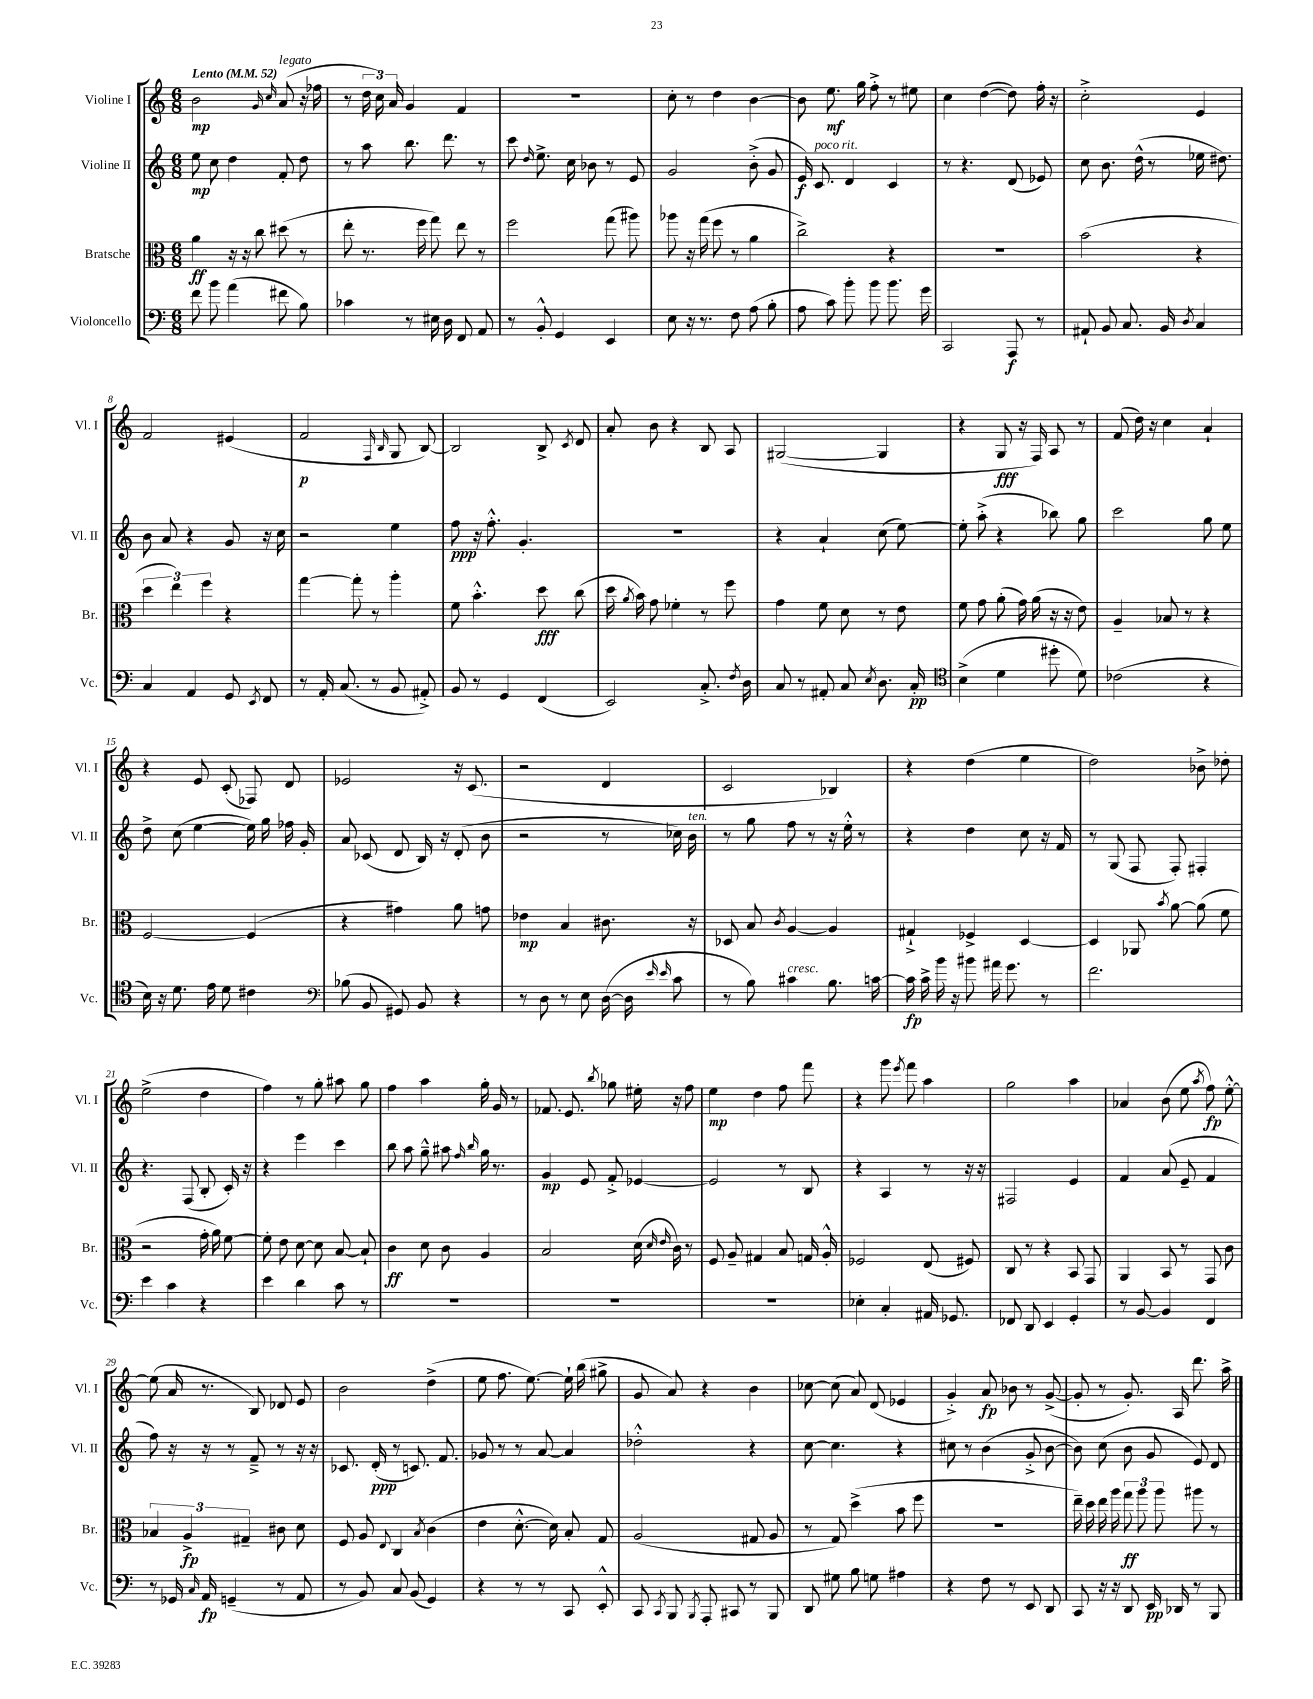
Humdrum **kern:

**kern	**dynam	**kern	**dynam	**kern	**dynam	**kern	**dynam
*part4	*part4	*part3	*part3	*part2	*part2	*part1	*part1
*staff4	*staff4	*staff3	*staff3	*staff2	*staff2	*staff1	*staff1
*I"Violoncello	*	*I"Bratsche	*	*I"Violine II	*	*I"Violine I	*
*I'Vc.	*	*I'Br.	*	*I'Vl. II	*	*I'Vl. I	*
*clefF4	*	*clefC3	*	*clefG2	*	*clefG2	*
*k[]	*	*k[]	*	*k[]	*	*k[]	*
*M6/8	*	*M6/8	*	*M6/8	*	*M6/8	*
*MM52	*	*MM52	*	*MM52	*	*MM52	*
=1	=1	=1	=1	=1	=1	=1	=1
!	!	!	!	!	!	!LO:TX:a:B:t=Lento	!
8f\	.	4a\	ff	8ee\	mp	2b\	mp
8b\	.	.	.	8cc\	.	.	.
(4a\	.	16r	.	4dd\	.	.	.
.	.	16r	.	.	.	.	.
.	.	8cc\	.	.	.	.	.
.	.	.	.	.	.	16qqg/	.
.	.	.	.	.	.	16qqcc/	.
!	!	!	!	!	!	!LO:TX:a:i:t=legato	!
8f#X\	.	(8dd#X\	.	8f'/	.	(8a/	.
8B\)	.	8r	.	8dd\	.	16r	.
.	.	.	.	.	.	16ff-X\	.
=2	=2	=2	=2	=2	=2	=2	=2
4c-X\	.	8ee'\	.	8r	.	8r	.
.	.	8.r	.	8aa\	.	24dd\	.
.	.	.	.	.	.	24cc\)	.
.	.	.	.	.	.	24a/	.
8r	.	.	.	8.bb\	.	4g/	.
.	.	16ff\	.	.	.	.	.
16E#X\	.	8gg\)	.	.	.	.	.
16D\	.	.	.	8.ddd\	.	.	.
8FF/	.	8ee\	.	.	.	4f/	.
8AA/	.	8r	.	8r	.	.	.
=3	=3	=3	=3	=3	=3	=3	=3
8r	.	2ff\	.	8ccc\	.	2.r	.
.	.	.	.	16qqdd/	.	.	.
8BB'^^/	.	.	.	8.ee^\	.	.	.
4GG/	.	.	.	.	.	.	.
.	.	.	.	16cc\	.	.	.
.	.	.	.	8b-X\	.	.	.
4EE/	.	(8gg\	.	8r	.	.	.
.	.	8aa#X\)	.	8e/	.	.	.
=4	=4	=4	=4	=4	=4	=4	=4
8E\	.	8aa-X\	.	2g/	.	8cc'\	.
16r	.	16r	.	.	.	8r	.
8.r	.	(16gg\	.	.	.	.	.
.	.	8ff\	.	.	.	4dd\	.
8F\	.	8r	.	.	.	.	.
(8A\	.	4a\	.	(8b'^\	.	[4b\	.
8B'\	.	.	.	8g/	.	.	.
=5	=5	=5	=5	=5	=5	=5	=5
8A\	.	2cc^\)	.	16e/)	f	8b\]	.
!	!	!	!	!LO:TX:a:i:t=poco rit.	!	!	!
.	.	.	.	8.c/	.	.	.
8c\)	.	.	.	.	.	8.ee\	mf
8b'\	.	.	.	4d/	.	.	.
.	.	.	.	.	.	16gg\	.
8b\	.	.	.	.	.	8ff'^\	.
8.b\	.	4r	.	4c/	.	8r	.
.	.	.	.	.	.	8ee#X\	.
16g\	.	.	.	.	.	.	.
=6	=6	=6	=6	=6	=6	=6	=6
2CC/	.	2.r	.	8r	.	4cc\	.
.	.	.	.	4.r	.	.	.
.	.	.	.	.	.	([4dd\	.
8AAA/	f	.	.	(8d/	.	8dd\])	.
8r	.	.	.	8e-X/)	.	16ff'\	.
.	.	.	.	.	.	16r	.
=7	=7	=7	=7	=7	=7	=7	=7
8AA#X`/	.	(2b\	.	8cc\	.	2cc'^\	.
8BB/	.	.	.	8.b\	.	.	.
8.C/	.	.	.	.	.	.	.
.	.	.	.	(16dd^^\	.	.	.
.	.	.	.	8r	.	.	.
16BB/	.	.	.	.	.	.	.
8qD/	.	.	.	.	.	.	.
4C/	.	4r	.	16ee-X\	.	4e/	.
.	.	.	.	8.dd#X\)	.	.	.
!!LO:LB:g=z
=8	=8	=8	=8	=8	=8	=8	=8
4C/	.	6dd\	.	8b\	.	2f/	.
.	.	.	.	8a/	.	.	.
.	.	6ee\)	.	.	.	.	.
4AA/	.	.	.	4r	.	.	.
.	.	6ff\	.	.	.	.	.
8GG/	.	4r	.	8g/	.	(4e#X/	.
8qEE/	.	.	.	.	.	.	.
8FF/	.	.	.	16r	.	.	.
.	.	.	.	16cc\	.	.	.
=9	=9	=9	=9	=9	=9	=9	=9
8r	.	[4gg\	.	2r	.	2f/	p
16AA'/	.	.	.	.	.	.	.
(8.C/	.	.	.	.	.	.	.
.	.	8gg'\]	.	.	.	.	.
8r	.	8r	.	.	.	.	.
.	.	.	.	.	.	16qqF/	.
.	.	.	.	.	.	16qqB/	.
8BB/	.	4aa'\	.	4ee\	.	8G/	.
8AA#X'^/)	.	.	.	.	.	[8B/)	.
=10	=10	=10	=10	=10	=10	=10	=10
8BB/	.	8f\	.	8ff\	ppp	2B/]	.
8r	.	4.b'^^\	.	16r	.	.	.
.	.	.	.	8.ff'^^\	.	.	.
4GG/	.	.	.	.	.	.	.
.	.	.	.	4.g'/	.	.	.
(4FF/	.	8dd\	fff	.	.	8B^/	.
.	.	.	.	.	.	8qc/	.
.	.	(8cc\	.	.	.	8d/	.
=11	=11	=11	=11	=11	=11	=11	=11
2EE/)	.	16dd\	.	2.r	.	8a'/	.
.	.	8qa/	.	.	.	.	.
.	.	16b\)	.	.	.	.	.
.	.	8g\	.	.	.	8b\	.
.	.	4f-X'\	.	.	.	4r	.
8.C'^/	.	8r	.	.	.	8B/	.
.	.	8ff\	.	.	.	8A/	.
8qF/	.	.	.	.	.	.	.
16D\	.	.	.	.	.	.	.
=12	=12	=12	=12	=12	=12	=12	=12
8C/	.	4g\	.	4r	.	([2G#X/	.
8r	.	.	.	.	.	.	.
8AA#X'/	.	8f\	.	4a`/	.	.	.
8C/	.	8d\	.	.	.	.	.
8qE/	.	.	.	.	.	.	.
8.D\	.	8r	.	(8cc\	.	4G#/]	.
.	.	8e\	.	[8ee\)	.	.	.
16C'/	pp	.	.	.	.	.	.
=13	=13	=13	=13	=13	=13	=13	=13
*clefC4	*	*	*	*	*	*	*
(4B^\	.	8f\	.	8ee'\]	.	4r	.
.	.	8g\	.	(8aa'^\	.	.	.
4d\	.	(8a'\	.	4r	.	8G/	fff
.	.	16g\)	.	.	.	16r	.
.	.	(16a\	.	.	.	16F/)	.
8dd#X'\	.	16r	.	8bb-X\)	.	8A/	.
.	.	16r	.	.	.	.	.
8d\)	.	8e\)	.	8gg\	.	8r	.
=14	=14	=14	=14	=14	=14	=14	=14
(2c-X\	.	4A~/	.	2ccc\	.	(8f/	.
.	.	.	.	.	.	16dd\)	.
.	.	.	.	.	.	16r	.
.	.	8B-X/	.	.	.	4cc\	.
.	.	8r	.	.	.	.	.
4r	.	4r	.	8gg\	.	4a`/	.
.	.	.	.	8ee\	.	.	.
!!LO:LB:g=z
=15	=15	=15	=15	=15	=15	=15	=15
16B\)	.	[2F/	.	8dd^\	.	4r	.
16r	.	.	.	.	.	.	.
8.d\	.	.	.	(8cc\	.	.	.
.	.	.	.	[4ee\	.	8e/	.
16e\	.	.	.	.	.	.	.
8d\	.	.	.	.	.	(8c'/	.
4c#X\	.	(4F/]	.	16ee\])	.	8F-X/)	.
.	.	.	.	16gg\	.	.	.
.	.	.	.	16ff-X\	.	8d/	.
.	.	.	.	16g'/	.	.	.
=16	=16	=16	=16	=16	=16	=16	=16
*clefF4	*	*	*	*	*	*	*
(8B-X\	.	4r	.	8a/	.	2e-X/	.
8BB/	.	.	.	(8c-X/	.	.	.
8GG#X/)	.	4g#X\)	.	8d/	.	.	.
8BB/	.	.	.	16B/)	.	.	.
.	.	.	.	16r	.	.	.
4r	.	8a\	.	(8d'/	.	16r	.
.	.	.	.	.	.	(8.c/	.
.	.	8gn\	.	8b\	.	.	.
=17	=17	=17	=17	=17	=17	=17	=17
8r	.	4e-X\	mp	2r	.	2r	.
8D\	.	.	.	.	.	.	.
8r	.	4B/	.	.	.	.	.
8E\	.	.	.	.	.	.	.
([16D\	.	8.c#X\	.	8r	.	4d/	.
16D\]	.	.	.	.	.	.	.
16qqe/	.	.	.	.	.	.	.
16qqe/	.	.	.	.	.	.	.
8c\	.	.	.	16cc-X\)	.	.	.
!	!	!	!	!LO:TX:a:i:t=ten.	!	!	!
.	.	16r	.	16b\	.	.	.
=18	=18	=18	=18	=18	=18	=18	=18
8r	.	8D-X/	.	8r	.	2c/	.
8B\)	.	8B/	.	8gg\	.	.	.
.	.	8qc/	.	.	.	.	.
!LO:TX:a:i:t=cresc.	!	!	!	!	!	!	!
4c#X\	.	[4A/	.	8ff\	.	.	.
.	.	.	.	8r	.	.	.
8.B\	.	4A/]	.	16r	.	4B-X/)	.
.	.	.	.	16ee'^^\	.	.	.
.	.	.	.	8r	.	.	.
[16cn\	.	.	.	.	.	.	.
=19	=19	=19	=19	=19	=19	=19	=19
16c\]	fp	4G#X`^/	.	4r	.	4r	.
16c^\	.	.	.	.	.	.	.
16b\	.	.	.	.	.	.	.
16r	.	.	.	.	.	.	.
8b#X\	.	4F-X^/	.	4dd\	.	(4dd\	.
16a#X\	.	.	.	.	.	.	.
8.g\	.	.	.	.	.	.	.
.	.	[4D/	.	8cc\	.	4ee\	.
8r	.	.	.	16r	.	.	.
.	.	.	.	16f/	.	.	.
=20	=20	=20	=20	=20	=20	=20	=20
2.f\	.	4D/]	.	8r	.	2dd\)	.
.	.	.	.	(8G/	.	.	.
.	.	8AA-X/	.	8F/	.	.	.
.	.	8qb/	.	.	.	.	.
.	.	[8a\	.	8F'/)	.	.	.
.	.	(8a\]	.	4F#X'/	.	8b-X^\	.
.	.	8f\	.	.	.	8dd-X'\	.
!!LO:LB:g=z
=21	=21	=21	=21	=21	=21	=21	=21
4e\	.	2r	.	4.r	.	(2ee^\	.
4c\	.	.	.	.	.	.	.
.	.	.	.	(8F/	.	.	.
4r	.	16g'\	.	8B'/	.	4dd\	.
.	.	16a\)	.	.	.	.	.
.	.	[8f\	.	16c'/)	.	.	.
.	.	.	.	16r	.	.	.
=22	=22	=22	=22	=22	=22	=22	=22
4e\	.	8f'\]	.	4r	.	4ff\)	.
.	.	8e\	.	.	.	.	.
4d\	.	[8d\	.	4eee\	.	8r	.
.	.	8d\]	.	.	.	8gg'\	.
8c\	.	[8B/	.	4ccc\	.	8aa#X\	.
8r	.	8B`/]	.	.	.	8gg\	.
=23	=23	=23	=23	=23	=23	=23	=23
2.r	.	4c\	ff	8bb\	.	4ff\	.
.	.	.	.	8aa\	.	.	.
.	.	8d\	.	8gg~^^\	.	4aa\	.
.	.	8c\	.	8aa#X\	.	.	.
.	.	.	.	16qqff/	.	.	.
.	.	.	.	16qqbb/	.	.	.
.	.	4A/	.	16gg\	.	16gg'\	.
.	.	.	.	8.r	.	16g/	.
.	.	.	.	.	.	8r	.
=24	=24	=24	=24	=24	=24	=24	=24
2.r	.	2B/	.	4g/	mp	8.f-X/	.
.	.	.	.	.	.	8.e/	.
.	.	.	.	8e/	.	.	.
.	.	.	.	.	.	8qbb/	.
.	.	.	.	8f'^/	.	8gg-X\	.
.	.	(16d\	.	[4e-X/	.	16ee#X'\	.
.	.	16qqd/	.	.	.	.	.
.	.	16qqe/	.	.	.	.	.
.	.	16c\)	.	.	.	16r	.
.	.	8r	.	.	.	8ff\	.
=25	=25	=25	=25	=25	=25	=25	=25
2.r	.	8F/	.	2e-/]	.	4ee\	mp
.	.	8A~/	.	.	.	.	.
.	.	4G#X/	.	.	.	4dd\	.
.	.	8B/	.	8r	.	8ff\	.
.	.	16Gn/	.	8B/	.	8fff\	.
.	.	16A'^^/	.	.	.	.	.
=26	=26	=26	=26	=26	=26	=26	=26
4E-X'\	.	2F-X/	.	4r	.	4r	.
4C'/	.	.	.	4A/	.	8ggg\	.
.	.	.	.	.	.	8qeee/	.
.	.	.	.	.	.	8fff\	.
16AA#X/	.	(8E/	.	8r	.	4aa\	.
8.GG-X/	.	.	.	.	.	.	.
.	.	8F#X/)	.	16r	.	.	.
.	.	.	.	16r	.	.	.
=27	=27	=27	=27	=27	=27	=27	=27
8FF-X/	.	8C/	.	2F#X/	.	2gg\	.
8DD/	.	8r	.	.	.	.	.
4EE/	.	4r	.	.	.	.	.
4GG'/	.	8BB/	.	4e/	.	4aa\	.
.	.	8GG/	.	.	.	.	.
=28	=28	=28	=28	=28	=28	=28	=28
8r	.	4AA/	.	4f/	.	4a-X/	.
[8BB/	.	.	.	.	.	.	.
4BB/]	.	8BB/	.	(8a/	.	(8b\	.
.	.	8r	.	8e~/	.	8ee\	.
.	.	.	.	.	.	8qaa/	.
4FF/	.	8GG/	.	4f/	.	8ff\)	fp
.	.	8c\	.	.	.	[8ee'^^\	.
!!LO:LB:g=z
=29	=29	=29	=29	=29	=29	=29	=29
8r	.	6B-X/	.	8ff\)	.	(8ee\]	.
16GG-X/	.	.	.	16r	.	16a/	.
.	.	6A^/	fp	.	.	.	.
16qqC/	.	.	.	.	.	.	.
16AA/	fp	.	.	16r	.	8.r	.
(4GGn~/	.	.	.	8r	.	.	.
.	.	6G#X~/	.	.	.	.	.
.	.	.	.	8f~^/	.	8B/)	.
8r	.	8c#X\	.	8r	.	8d-X/	.
8AA/	.	8d\	.	16r	.	8e/	.
.	.	.	.	16r	.	.	.
=30	=30	=30	=30	=30	=30	=30	=30
8r	.	8F/	.	8.c-X/	.	2b\	.
8BB/)	.	8A/	.	.	.	.	.
.	.	.	.	(16d'/	ppp	.	.
.	.	8qqE/	.	.	.	.	.
8C/	.	4C/	.	8r	.	.	.
(8BB/	.	.	.	8.cn/)	.	.	.
.	.	8qB/	.	.	.	.	.
4GG/)	.	(4c\	.	.	.	(4dd^\	.
.	.	.	.	8.f/	.	.	.
=31	=31	=31	=31	=31	=31	=31	=31
4r	.	4e\	.	8g-X/	.	8ee\	.
.	.	.	.	8r	.	8.ff\	.
8r	.	[8.d'^^\	.	8r	.	.	.
.	.	.	.	.	.	[8.ee\)	.
8r	.	.	.	[8a/	.	.	.
.	.	16d\])	.	.	.	.	.
8CC/	.	8B'/	.	4a/]	.	16ee`\]	.
.	.	.	.	.	.	(16bb\	.
8EE'^^/	.	8G/	.	.	.	8gg#X^\	.
=32	=32	=32	=32	=32	=32	=32	=32
8CC/	.	(2A/	.	2dd-X'^^\	.	8g/	.
8qCC/	.	.	.	.	.	.	.
8BBB/	.	.	.	.	.	8a/)	.
8qBBB/	.	.	.	.	.	.	.
8AAA'/	.	.	.	.	.	4r	.
8CC#X/	.	.	.	.	.	.	.
8r	.	8G#X/	.	4r	.	4b\	.
8BBB/	.	8A/	.	.	.	.	.
=33	=33	=33	=33	=33	=33	=33	=33
8DD/	.	8r	.	[8cc\	.	[8cc-X\	.
8G#X\	.	8G/)	.	4.cc\]	.	(8cc-\]	.
8B\	.	(4dd^\	.	.	.	8a/)	.
8Gn\	.	.	.	.	.	(8d/	.
4A#X\	.	8b\	.	4r	.	4e-X/	.
.	.	8ff\	.	.	.	.	.
=34	=34	=34	=34	=34	=34	=34	=34
4r	.	2.r	.	8cc#X\	.	4g'^/)	.
.	.	.	.	8r	.	.	.
8F\	.	.	.	(4b\	.	8a/	fp
8r	.	.	.	.	.	8b-X\	.
8EE/	.	.	.	8g'^/	.	8r	.
8DD/	.	.	.	[8b\	.	([8g^/	.
=35	=35	=35	=35	=35	=35	=35	=35
8CC/	.	16ee~\)	.	8b\])	.	8g'/]	.
.	.	16dd\	.	.	.	.	.
16r	.	16ee\	.	(8cc\	.	8r	.
16r	.	16aa\	.	.	.	.	.
8DD/	.	12gg\	ff	8b\	.	8.g'/)	.
.	.	12aa\	.	.	.	.	.
16EE/	pp	.	.	8g/	.	.	.
.	.	12aa\	.	.	.	.	.
16DD-X/	.	.	.	.	.	16A/	.
8r	.	8aa#X\	.	8e/)	.	8.ddd\	.
8BBB/	.	8r	.	8d/	.	.	.
.	.	.	.	.	.	16aa^\	.
==	==	==	==	==	==	==	==
*-	*-	*-	*-	*-	*-	*-	*-
